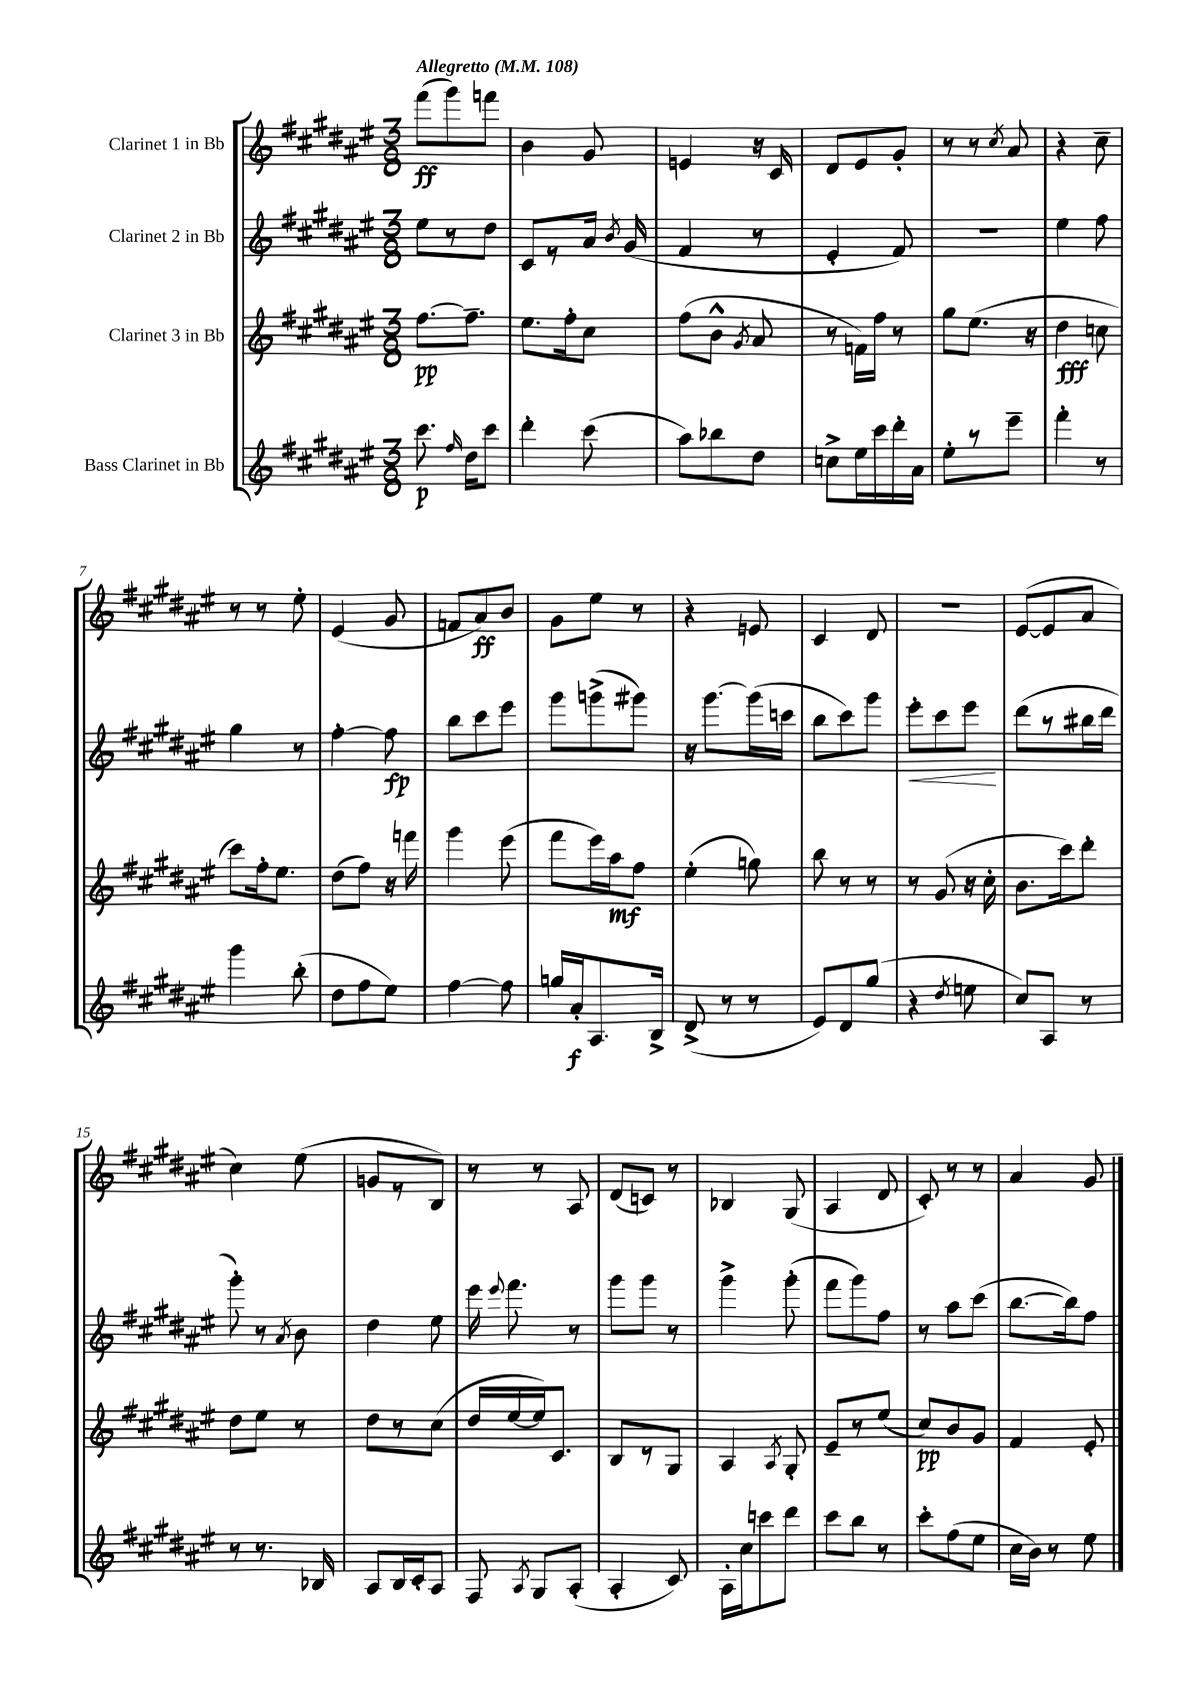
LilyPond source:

<<
\new StaffGroup <<
\new Staff = "s0" \with { instrumentName = "Clarinet 1 in Bb" } {
    \clef treble \key fis \major \numericTimeSignature \time 3/8 \tempo "Allegretto" 4 = 108
    \autoBeamOff fis'''8[\ff( gis'''8) f'''8] |
    b'4 gis'8 |
    e'4 r16 cis'16 |
    dis'8[ eis'8 gis'8]-. |
    r8 r8 \acciaccatura { cis''8 } ais'8 |
    r4 cis''8-- |
    r8 r8 eis''8-. |
    eis'4( gis'8 |
    f'8[ ais'8\ff) b'8] |
    gis'8[ eis''8] r8 |
    r4 e'8 |
    cis'4 dis'8 |
    R4. |
    eis'8[~( eis'8 ais'8] |
    cis''4) eis''8( |
    g'8[ r8 b8]) |
    r8 r8 ais8 |
    dis'8[( c'8]) r8 |
    bes4 gis8( |
    ais4 dis'8 |
    cis'8-.) r8 r8 |
    ais'4 gis'8 \bar "|." |
}
\new Staff = "s1" \with { instrumentName = "Clarinet 2 in Bb" } {
    \clef treble \key fis \major \numericTimeSignature \time 3/8
    \autoBeamOff eis''8[ r8 dis''8] |
    cis'8[ r8 ais'16] \acciaccatura { b'8 } gis'16( |
    fis'4 r8 |
    eis'4-. fis'8) |
    R4. |
    eis''4 fis''8 |
    gis''4 r8 |
    fis''4~-. fis''8\fp |
    b''8[ cis'''8 eis'''8] |
    gis'''8[ g'''8->( gis'''8]) |
    r16 gis'''8.[~ gis'''16( c'''16] |
    b''8[ cis'''8) gis'''8] |
    eis'''8[-.\< cis'''8 eis'''8]\! |
    dis'''8[( r8 bis''16 dis'''16] |
    gis'''8-.) r8 \acciaccatura { ais'8 } b'8 |
    dis''4 eis''8 |
    eis'''16 \appoggiatura { eis'''8 } fis'''8. r8 |
    gis'''8[ gis'''8] r8 |
    gis'''4-> gis'''8-.( |
    fis'''8[ gis'''8) fis''8] |
    r8 ais''8[ cis'''8]( |
    b''8.[~ b''16) fis''8] \bar "|." |
}
\new Staff = "s2" \with { instrumentName = "Clarinet 3 in Bb" } {
    \clef treble \key fis \major \numericTimeSignature \time 3/8
    \autoBeamOff fis''8.[~\pp fis''8.]-- |
    eis''8.[ fis''16-. cis''8] |
    fis''8[( b'8]-^ \acciaccatura { gis'8 } ais'8 |
    r8 f'16[) fis''16] r8 |
    gis''8[ eis''8.]( r16 |
    dis''4\fff c''8 |
    cis'''8[) fis''16-. eis''8.] |
    dis''8[( fis''8]) r16 f'''16 |
    gis'''4 eis'''8( |
    fis'''8[ eis'''16) ais''16\mf fis''8] |
    eis''4-.( g''8) |
    b''8 r8 r8 |
    r8 gis'8( r16 cis''16-. |
    b'8.[ cis'''16) dis'''8]-. |
    dis''8[ eis''8] r8 |
    dis''8[ r8 cis''8]( |
    dis''16[ eis''16~ eis''16) cis'8.] |
    b8[ r8 gis8] |
    ais4 \acciaccatura { ais8 } gis8-. |
    eis'8[-- r8 eis''8]( |
    cis''8[\pp) b'8 gis'8] |
    fis'4 eis'8-. \bar "|." |
}
\new Staff = "s3" \with { instrumentName = "Bass Clarinet in Bb" } {
    \clef treble \key fis \major \numericTimeSignature \time 3/8
    \autoBeamOff cis'''8.\p \grace { fis''16 } dis''16[ cis'''8] |
    dis'''4-. cis'''8( |
    ais''8[) bes''8 dis''8] |
    c''8[-> eis''16 cis'''16 dis'''16-. ais'16] |
    eis''8[-. r8 eis'''8]-- |
    fis'''4-. r8 |
    gis'''4 b''8-.( |
    dis''8[ fis''8 eis''8]) |
    fis''4~ fis''8 |
    g''16[ ais'16-.\f ais8. b16]-> |
    dis'8->( r8 r8 |
    eis'8[) dis'8 gis''8]( |
    r4 \acciaccatura { dis''8 } e''8 |
    cis''8[) ais8] r8 |
    r8 r8. bes16 |
    ais8[ b16 cis'16-. ais8] |
    fis8 \acciaccatura { ais8 } gis8[ ais8]-.( |
    ais4-. cis'8) |
    ais16[-. cis''16 c'''8 dis'''8] |
    cis'''8[ b''8] r8 |
    cis'''8[-. fis''8( eis''8] |
    cis''16[ b'16]) r8 eis''8 \bar "|." |
}
>>
>>
